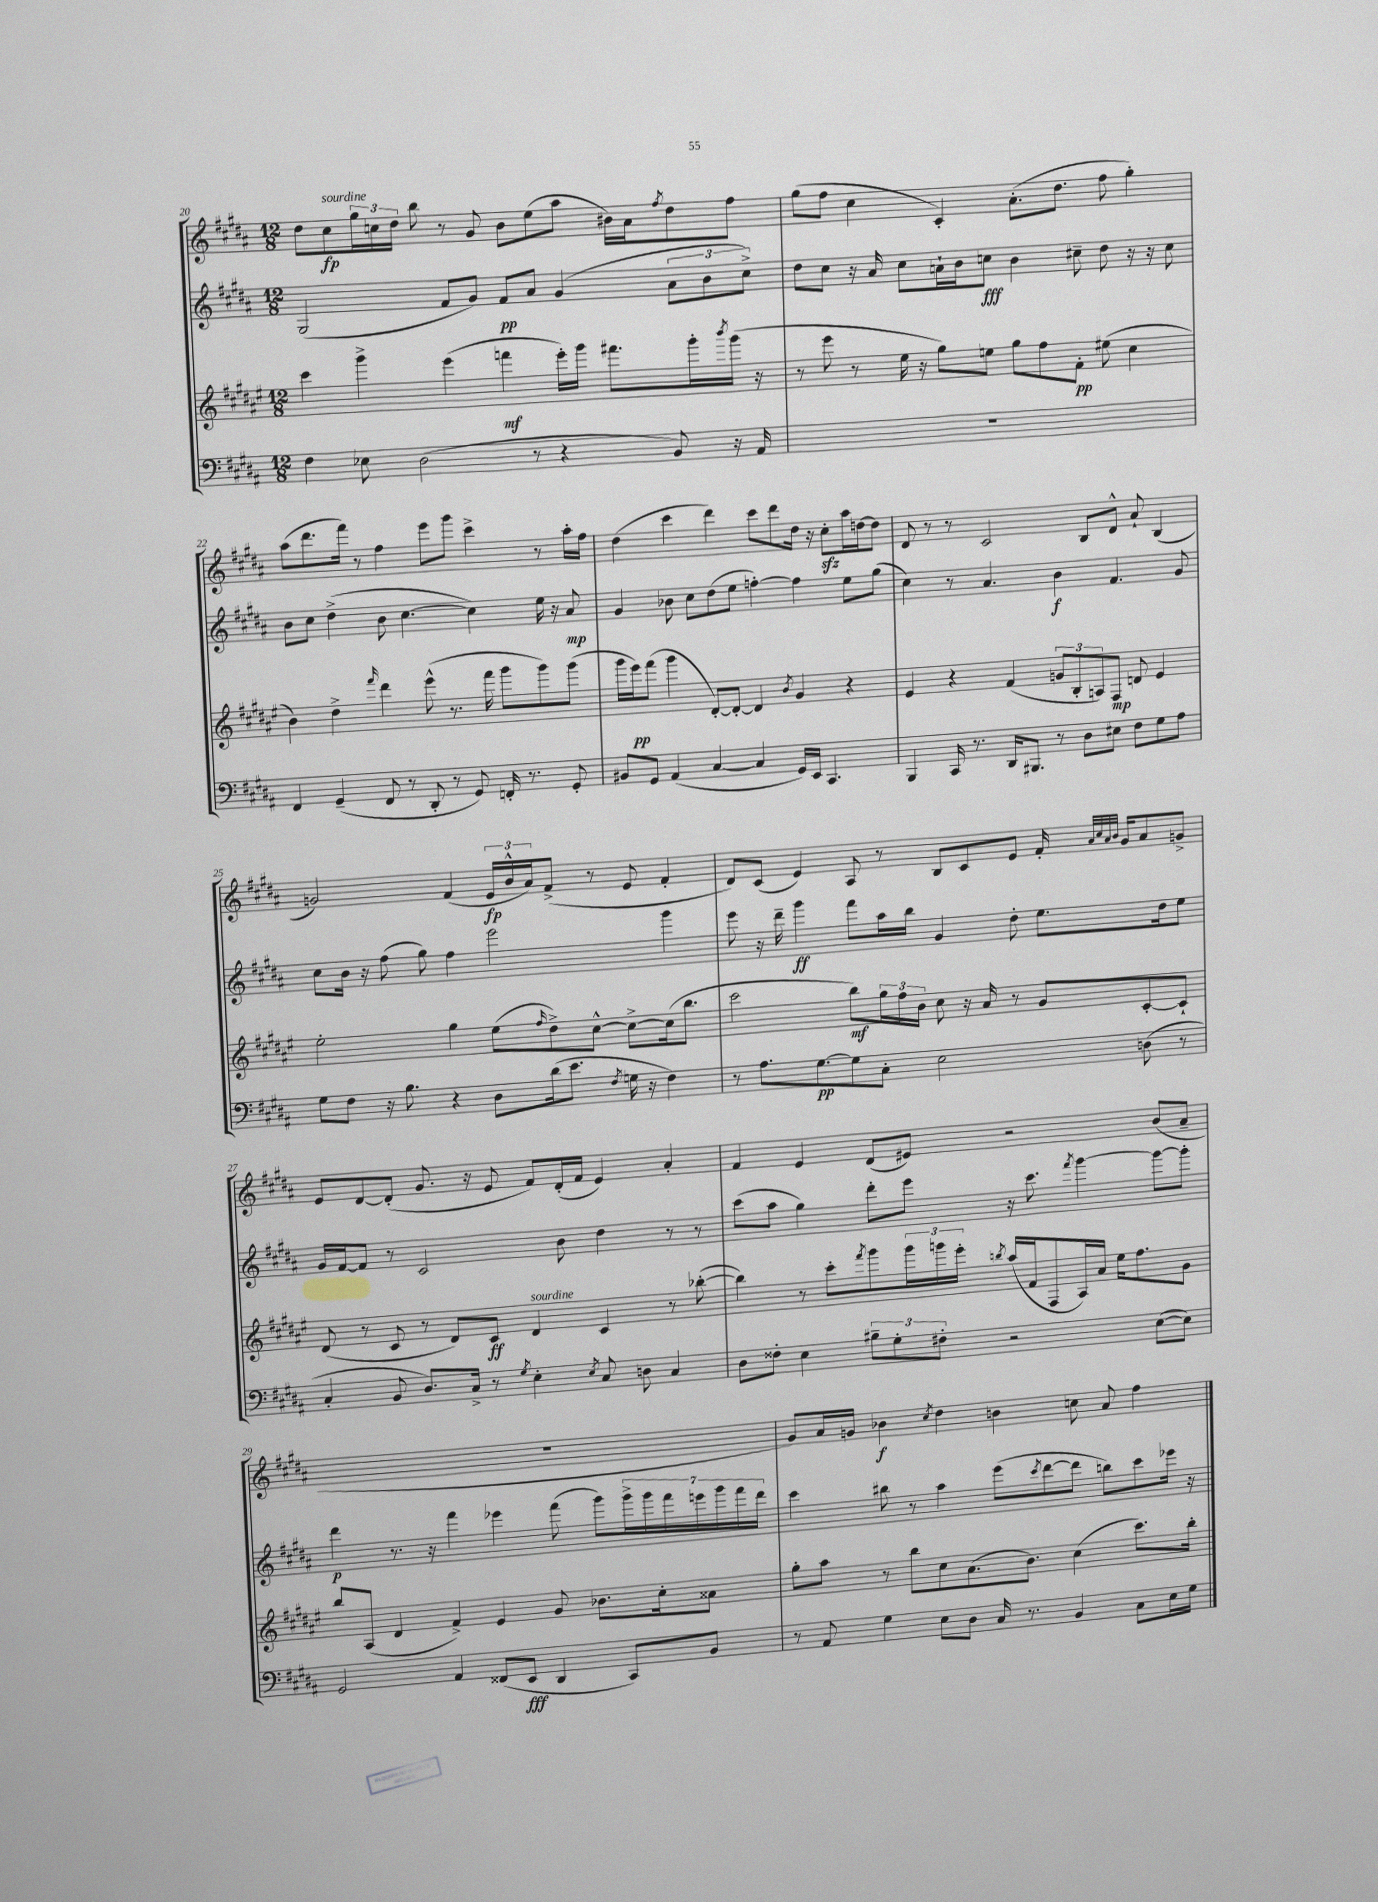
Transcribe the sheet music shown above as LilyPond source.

<<
\new StaffGroup <<
\new Staff = "s0" {
    \clef treble \key b \major \numericTimeSignature \time 12/8
    dis''8 cis''8\fp^\markup { \italic "sourdine" } \tuplet 3/2 { gis''16 c''16 dis''16 } b''8 r8 gis'8 b'8 e''8( ais''8 bis'16) ais'16 \acciaccatura { fis''8 } dis''8 fis''8 |
    gis''8( fis''8 cis''4 cis'4-.) ais'8.-.( dis''8. fis''8 gis''4-.) |
    ais''8( dis'''8. fis'''16) r8 fis''4 e'''8 gis'''8 cis'''4-> r8 ais''16-. fis''16 |
    dis''4( cis'''4 dis'''4) cis'''8 dis'''8 dis''16 r16 cis''8-.\sfz ais''16 d''16~ d''8 |
    dis'8 r8 r8 cis'2 b8 dis'8-^ ais'8-! b4( |
    g'2) fis'4( \tuplet 3/2 { e'16\fp b'16-^ ais'16) } fis'8->( r8 e'8 fis'4-. |
    dis'8) cis'8( e'4) ais8 r8 b8 cis'8 e'8 fis'16-. \grace { ais'32 cis''32 ais'32 b'32 } gis'16 ais'8 g'8-> |
    e'8 dis'8~ dis'8-.( gis'8. r16 e'8 fis'8) dis'16-.( fis'16 e'4) ais'4-. |
    fis'4 e'4 dis'8( eis'8) r2 b'8( ais'8-- |
    R1. |
    gis'8) ais'16 g'16 bes'4\f \acciaccatura { cis''8 } dis''4 b'4 c''8 ais'8 fis''4 \bar "|." |
}
\new Staff = "s1" {
    \clef treble \key b \major \numericTimeSignature \time 12/8
    gis2( fis'8 gis'8) fis'8\pp ais'8 gis'4( \tuplet 3/2 { ais'8 b'8 cis''8->) } |
    dis''8 cis''8 r16 ais'16 cis''8 a'16-! b'16 c''8\fff b'4 cis''8-- dis''8 r16 r16 cis''8 |
    b'8 cis''8 dis''4->( b'8 cis''4.~ cis''4) e''16 r16 ais'8\mp |
    gis'4 bes'8 cis''8 dis''8( e''8 f''4~-.) f''4 e''8 gis''8( |
    cis''4) r8 ais'4. b'4\f fis'4. gis'8 |
    cis''8 b'16 r16 fis''8( gis''8) fis''4 e'''2 gis'''4 |
    e'''8 r16 dis'''16-- gis'''4\ff fis'''8 ais''16 b''16 gis'4 dis''8-. e''8. dis''16 e''8 |
    gis'16 fis'16~ fis'8 r8 cis'2 b'8 dis''4 r8 r8 |
    cis'''8( ais''8 gis''4) dis'''8-. e'''8 r16 cis'''8. \acciaccatura { fis'''8 } gis'''4~ gis'''8~ gis'''8-. |
    dis'''4\p r8. r16 fis'''4 ees'''4 fis'''8( gis'''8) \tuplet 7/4 { gis'''16-> gis'''16 fis'''16 e'''16 gis'''16 fis'''16 dis'''16 } |
    cis'''4 bis''8 r8 ais''4 e'''8( \acciaccatura { cis'''8 } dis'''8~ dis'''8 b''8) cis'''8 ees'''16 r16 \bar "|." |
}
\new Staff = "s2" {
    \clef treble \key fis \major \numericTimeSignature \time 12/8
    cis'''4 gis'''4-> eis'''4( f'''4\mf eis'''16-.) gis'''16 fis'''8. gis'''16-. \acciaccatura { b'''8 } gis'''16( r16 |
    r8 eis'''8 r8 eis''16 r16 gis''8) e''8 gis''8 fis''8 fis'8-.\pp eis''8( cis''4 |
    b'4) dis''4-> \grace { fis'''16 } dis'''4 eis'''8-^( r8. fis'''16 gis'''8 gis'''8) gis'''8( |
    gis'''16 eis'''16\pp) fis'''8( gis'''4 dis'8~-.) dis'8~-. dis'4 \acciaccatura { b'8 } gis'4 r4 |
    eis'4 r4 fis'4( \tuplet 3/2 { g'8 b8-. a8) } fis8\mp d'8 eis'4 |
    eis''2-. gis''4 eis''8( \grace { fis''16 } dis''8->) cis''8~-^ cis''8~-> cis''16( b''8. |
    cis'''2 b''8\mf) \tuplet 3/2 { gis''16 fis''16 b'16 } cis''8 r16 ais'16 r8 gis'8 cis'8~-. cis'8-! |
    dis'8( r8 cis'8 r8 dis'8) cis'8\ff dis'4^\markup { \italic "sourdine" } cis'4 r8 bes''8~-.( |
    bes''4) r8 cis'''8-. \acciaccatura { fis'''8 } gis'''8 \tuplet 3/2 { gis'''16 g'''16 eis'''16-. } \acciaccatura { b''8 } ais''16( fis'16 fis8 ais16) ais'16 eis''16 fis''8. gis'8 |
    b''8 ais8( dis'4 fis'4->) eis'4 gis'8 bes'8. cis''16-. aisis'8 |
    gis''8-. ais''8 r8 b''8 cis''8 ais'8.( b'8.) cis''4( cis'''8.) b''16-. \bar "|." |
}
\new Staff = "s3" {
    \clef bass \key b \major \numericTimeSignature \time 12/8
    fis4 ees8 dis2( r8 r4 b,8) r16 ais,16 |
    R1. |
    fis,4 gis,4--( fis,8 r8 dis,8-. r8 gis,8) f,16-. r8. gis,8-. |
    bis,8 gis,8 ais,4( cis4~ cis4 gis,16) e,16 cis,4. |
    b,,4 cis,16 r8. dis,16 bis,,8. r8 dis8 eis8 fis8 gis8 ais8 |
    gis8 fis8 r16 b8. r4 dis8 dis'16( e'8. \acciaccatura { fis8 } g16 r16 fis4) |
    r8 ais8. gis8.~\pp gis8 cis8-. e2 d8( r8 |
    cis4-. b,8 dis8.) cis16-> r8 \acciaccatura { gis8 } e4-. \acciaccatura { e8 } cis8 d8 cis4 |
    dis8 fisis8-. e4 \tuplet 3/2 { bis8-- gis8-. fis8-. } r2 e8~( e8) |
    gis,2 ais,4 fisis,8( e,8\fff dis,4 cis,8) b,8 |
    r8 ais,8 gis4 e8 dis8 cis16 r8. b,4 cis8 e16 gis16 \bar "|." |
}
>>
>>
\layout { \context { \Score currentBarNumber = #20 } }
